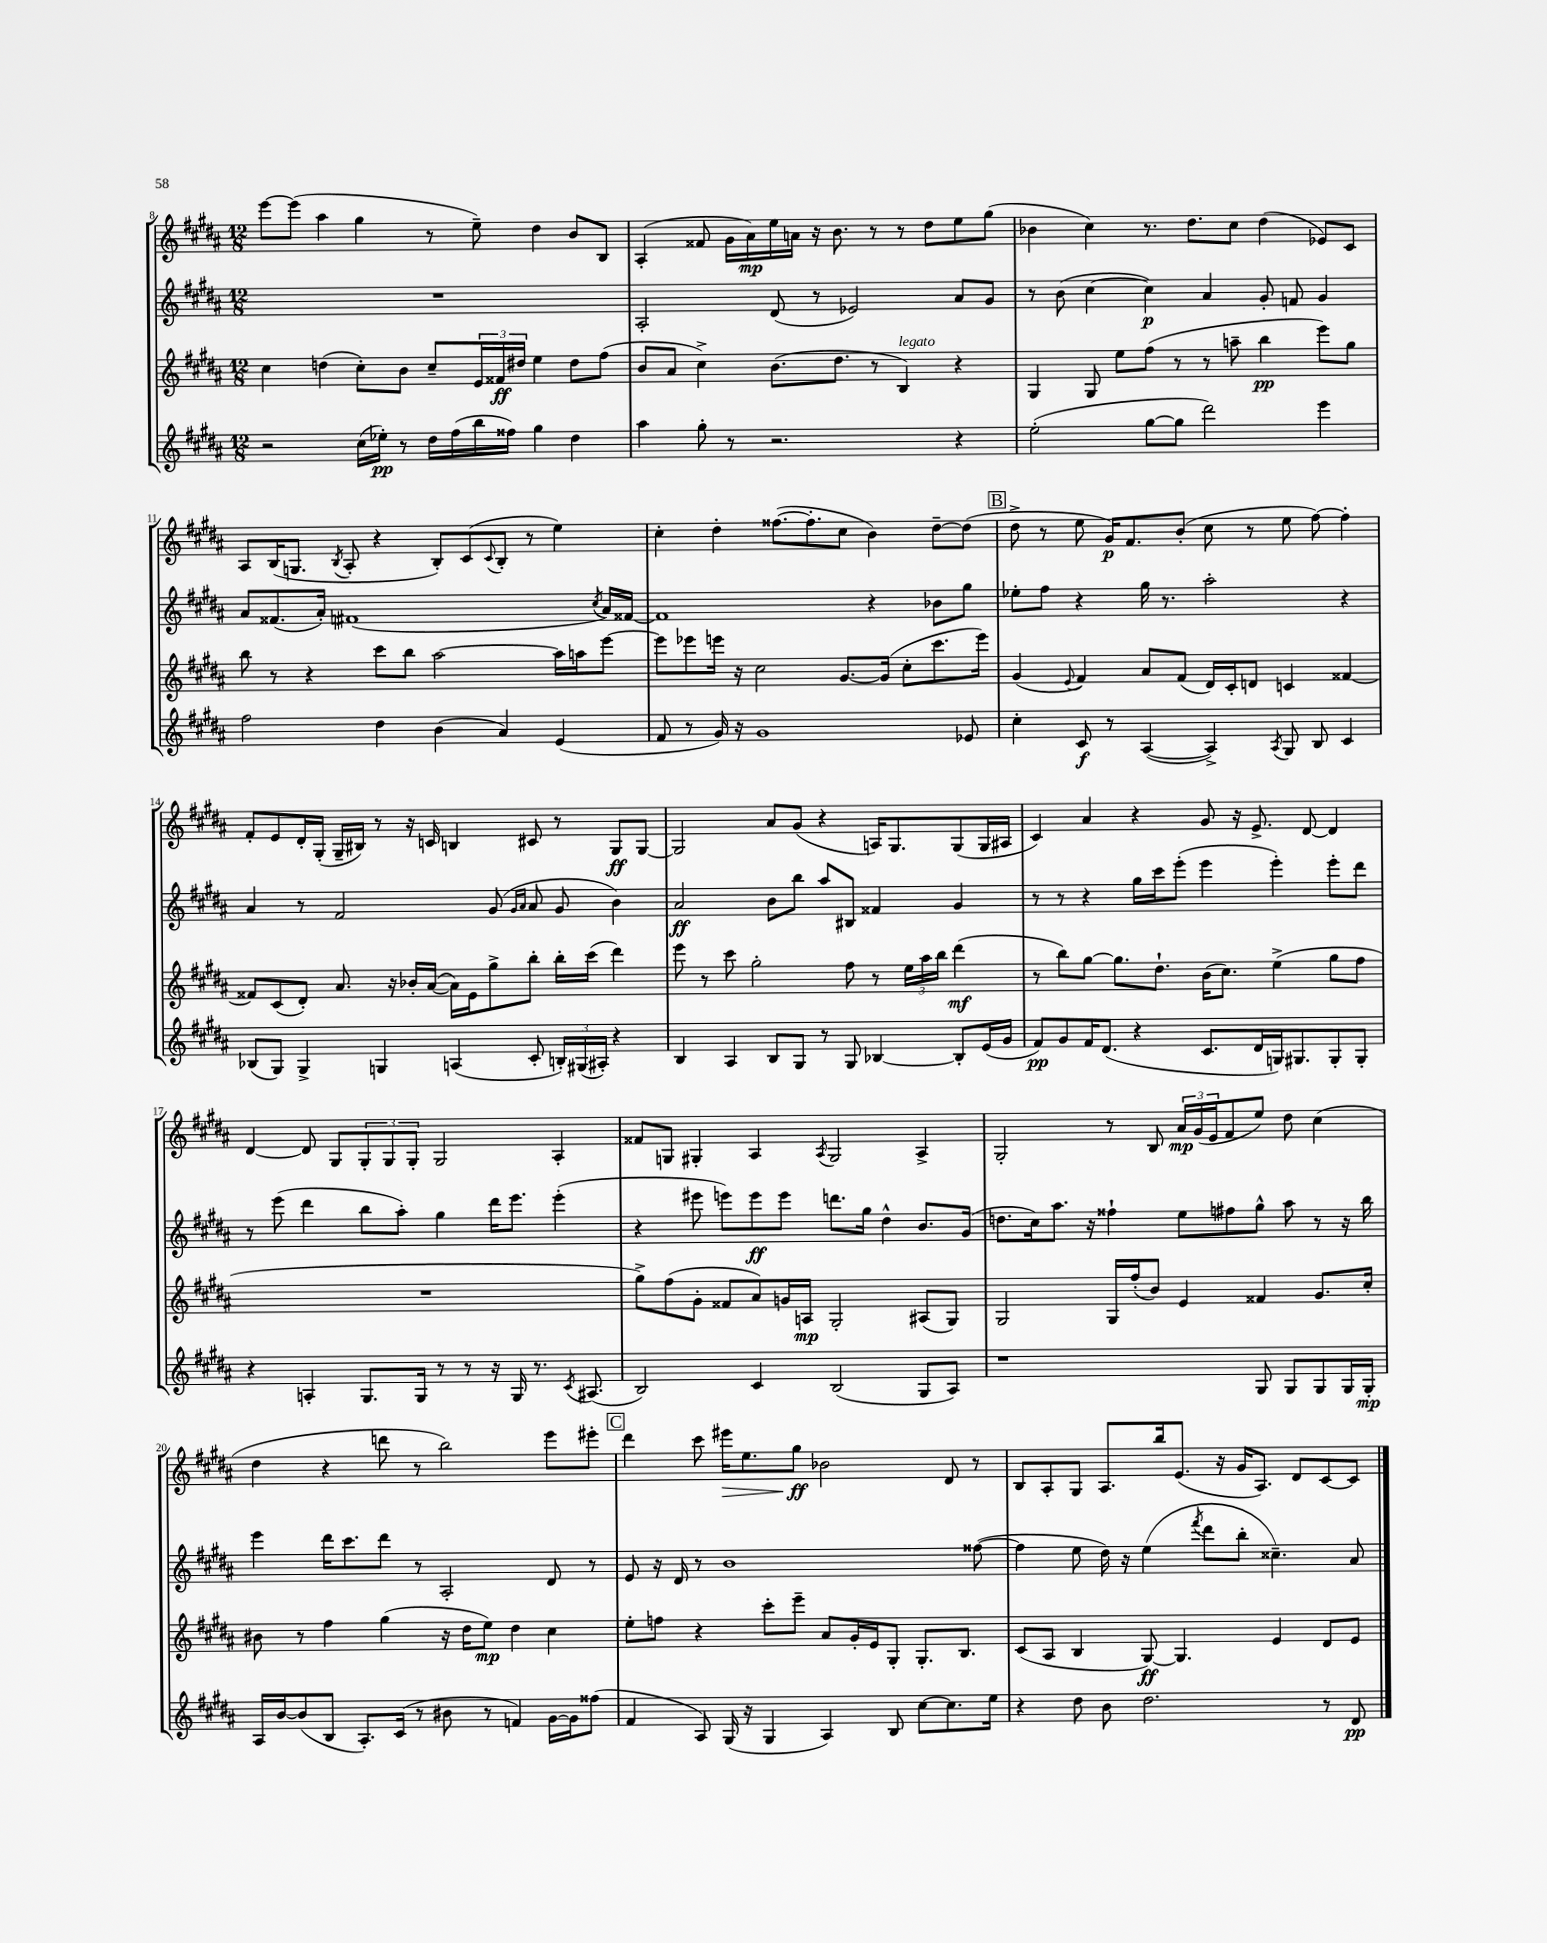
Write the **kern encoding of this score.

**kern	**kern	**kern	**kern
*staff4	*staff3	*staff2	*staff1
*clefG2	*clefG2	*clefG2	*clefG2
*k[f#c#g#d#a#]	*k[f#c#g#d#a#]	*k[f#c#g#d#a#]	*k[f#c#g#d#a#]
*M12/8	*M12/8	*M12/8	*M12/8
2r	4cc#	1.r	[8eee
.	.	.	(8eee]
.	(4dd	.	4aa#
(16cc#	8cc#')	.	4gg#
16ee-')	.	.	.
8r	8b	.	.
16dd#	8cc#~	.	8r
(16ff#	.	.	.
16bb	24e	.	8ee~)
.	24f##	.	.
16ff##)	.	.	.
.	24dd#	.	.
4gg#	4ee	.	4dd#
4dd#	8dd#	.	8b
.	(8ff#	.	8B
=	=	=	=
4aa#	8b	2A#'	(4A#'
.	8a#	.	.
8gg#'	4cc#^)	.	8f##
8r	.	.	16g#
.	.	.	16a#)
2.r	(8.b	(8d#	16ee
.	.	.	16a
.	.	8r	16r
.	8.dd#	.	8.b
.	.	2e-)	.
.	8r	.	8r
.	4B)	.	8r
.	.	.	8dd#
4r	4r	8a#	8ee
.	.	8g#	(8gg#
=	=	=	=
(2ee'	4G#	8r	4b-
.	.	(8b	.
.	8G#	[4cc#	4cc#)
.	8ee	.	.
[8gg#	(8ff#	4cc#])	8.r
8gg#]	8r	.	.
.	.	.	8.dd#
2ddd#)	8r	4a#	.
.	8aa~	.	8cc#
.	4bb	8g#'	(4dd#
.	.	8f	.
4eee	8eee)	4g#	8e-)
.	8gg#	.	8c#
=	=	=	=
2ff#	8bb	8a#	8A#
.	8r	(8.f##	(16B
.	.	.	8.G
.	4r	.	.
.	.	16a#')	.
.	.	.	8qB
.	.	(1f#	8A#'
4dd#	8ccc#	.	4r
.	8bb	.	.
(4b	[2aa#	.	8B')
.	.	.	(8c#
.	.	.	8qqc#
4a#)	.	.	8B'
.	.	.	8r
(4e	16aa#]	.	4ee)
.	16aa	.	.
.	.	8qcc#	.
.	[8eee	16a#)	.
.	.	[16f##	.
=	=	=	=
8f#	8eee]	1f##]	4cc#'
8r	8eee-	.	.
16g#)	16eee	.	4dd#'
16r	16r	.	.
1g#	2cc#	.	.
.	.	.	([8.ff##
.	.	.	8.ff##']
.	[8.g#	.	8cc#
.	.	4r	4b)
.	(16g#]	.	.
.	8cc#'	.	.
.	8.ccc#	8b-	[8dd#~
8e-	.	8gg#	(8dd#]
.	16eee)	.	.
=	=	=	=
4cc#'	(4g#	8ee-'	8dd#^
.	.	8ff#	8r
.	8qqe	.	.
8c#	4f#)	4r	8ee
8r	.	.	16g#)
.	.	.	8.f#
([4A#	8a#	16gg#	.
.	.	8.r	.
.	(8f#	.	(8b'
4A#^])	16d#)	2aa#'	8cc#
.	16c#'	.	.
.	8d	.	8r
8qA#	.	.	.
8G#	4c	.	8ee
8B	.	.	[8ff#)
4c#	[4f##	4r	4ff#']
=	=	=	=
(8B-	8f##]	4a#	8f#'
8G#)	(8c#	.	8e
4G#^	8d#')	8r	16d#'
.	.	.	(16G#'
.	8.a#	2f#	16G#~
.	.	.	16B#)
4G	.	.	8r
.	16r	.	.
.	16b-'	.	16r
.	([16a#	.	16c
(4A	16a#])	.	4B
.	16e	.	.
.	8gg#^	(8g#	.
.	.	16qqg#	.
.	.	16qqa#	.
8c#'	8bb'	8a#	8c#
24B')	16bb'	8g#	8r
(24G#	.	.	.
.	(16ccc#	.	.
24A#')	.	.	.
4r	4ddd#)	4b)	8G#
.	.	.	[8G#
=	=	=	=
4B	8eee	2a#	2G#]
.	8r	.	.
4A#	8ccc#	.	.
.	2gg#'	.	.
8B	.	8b	8a#
8G#	.	8bb	(8g#
8r	.	8aa#	4r
8G#	8ff#	8B#	.
[4B-	8r	4f##	16A)
.	.	.	8.G#
.	24ee	.	.
.	24aa#	.	.
.	24bb	.	.
8B-']	(4ddd#	4g#	(8G#
(16e	.	.	16G#
16g#	.	.	16A#
=	=	=	=
8f#)	8r	8r	4c#)
8g#	8bb)	8r	.
16f#	[8gg#	4r	4a#
(8.d#	.	.	.
.	8.gg#]	.	.
4r	.	16gg#	4r
.	8.dd#`	16ccc#	.
.	.	(8eee'	.
8.c#	(16b	4eee	8g#
.	8.cc#)	.	.
.	.	.	16r
16d#	.	.	8.e^
16G)	(4ee^	4eee')	.
8.G#	.	.	.
.	.	.	[8d#
8G#'	8gg#	8eee'	4d#]
8G#'	8ff#	8ddd#	.
=	=	=	=
4r	1.r	8r	[4d#
.	.	(8eee	.
4A'	.	4ddd#	8d#]
.	.	.	8G#
8.G#	.	8bb	12G#'
.	.	.	12G#
.	.	8aa#')	.
.	.	.	12G#'
16G#	.	.	.
8r	.	4gg#	2G#
8r	.	.	.
16r	.	16ddd#	.
16G#	.	8.eee	.
8.r	.	.	.
.	.	(4eee'	4A#'
8qc#	.	.	.
(8.A#	.	.	.
=	=	=	=
2B)	8gg#^)	4r	8f##
.	(8ff#	.	8G
.	8g#'	8eee#	4G#'
.	8f##	8eee)	.
4c#	8a#)	8eee	4A#
.	16g	8eee	.
.	16A	.	.
.	.	.	8qA#
(2B	2G#'	8.ddd	2G#
.	.	16gg#	.
.	.	4dd#^^	.
8G#	(8A#	8.b	4A#^
8A#)	8G#)	.	.
.	.	(16g#	.
=	=	=	=
1r	2G#	8.dd	2G#'
.	.	16cc#)	.
.	.	8.aa#	.
.	.	16r	.
.	16G#	4ff##`	8r
.	(16ff#'	.	.
.	8b)	.	8B
.	4e	8ee	24a#
.	.	.	(24g#
.	.	.	24e
.	.	8ff#	8f#
8G#	4f##	8gg#^^	8ee)
8G#	.	8aa#	8dd#
8G#	8.g#	8r	(4cc#
16G#	.	16r	.
16G#'	16cc#'	16bb	.
=	=	=	=
16A#	8b#	4eee	4dd#
[16b	.	.	.
(8b]	8r	.	.
8B	4ff#	16ddd#	4r
.	.	8.ccc#	.
8.A#')	.	.	.
.	(4gg#	8ddd#	8ddd
(16c#	.	.	.
8r	.	8r	8r
8b#	16r	2A#'	2bb)
.	16dd#	.	.
8r	8ee)	.	.
4f)	4dd#	.	.
[16g#	4cc#	8d#	8eee
16g#]	.	.	.
(8ff##	.	8r	8eee#'
=	=	=	=
4f#	8ee'	8e	4ddd#
.	8ff	16r	.
.	.	16d#	.
8A#)	4r	8r	8ccc#
(16G#	.	1b	16eee#
16r	.	.	8.ee
4G#	8ccc#'	.	.
.	8eee~	.	8gg#
4A#)	8a#	.	2b-
.	16g#'	.	.
.	16e	.	.
8B	8G#'	.	.
[8cc#	8.G#'	.	.
8.cc#]	.	.	8d#
.	8.B	.	.
.	.	([8ff##	8r
16ee	.	.	.
=	=	=	=
4r	(8c#	4ff##]	8B
.	8A#	.	8A#'
8dd#	4B	8ee	8G#
8b	.	16dd#)	8.A#
.	.	16r	.
2.dd#	[8G#)	(4ee	.
.	.	.	16bb
.	4.G#]	.	(8.e
.	.	8qfff#	.
.	.	8ddd#	.
.	.	.	16r
.	.	8bb'	16g#
.	.	.	8.A#)
.	4e	4.cc##~)	.
.	.	.	8d#
8r	8d#	.	[8c#
8d#	8e	8a#	8c#]
==	==	==	==
*-	*-	*-	*-
